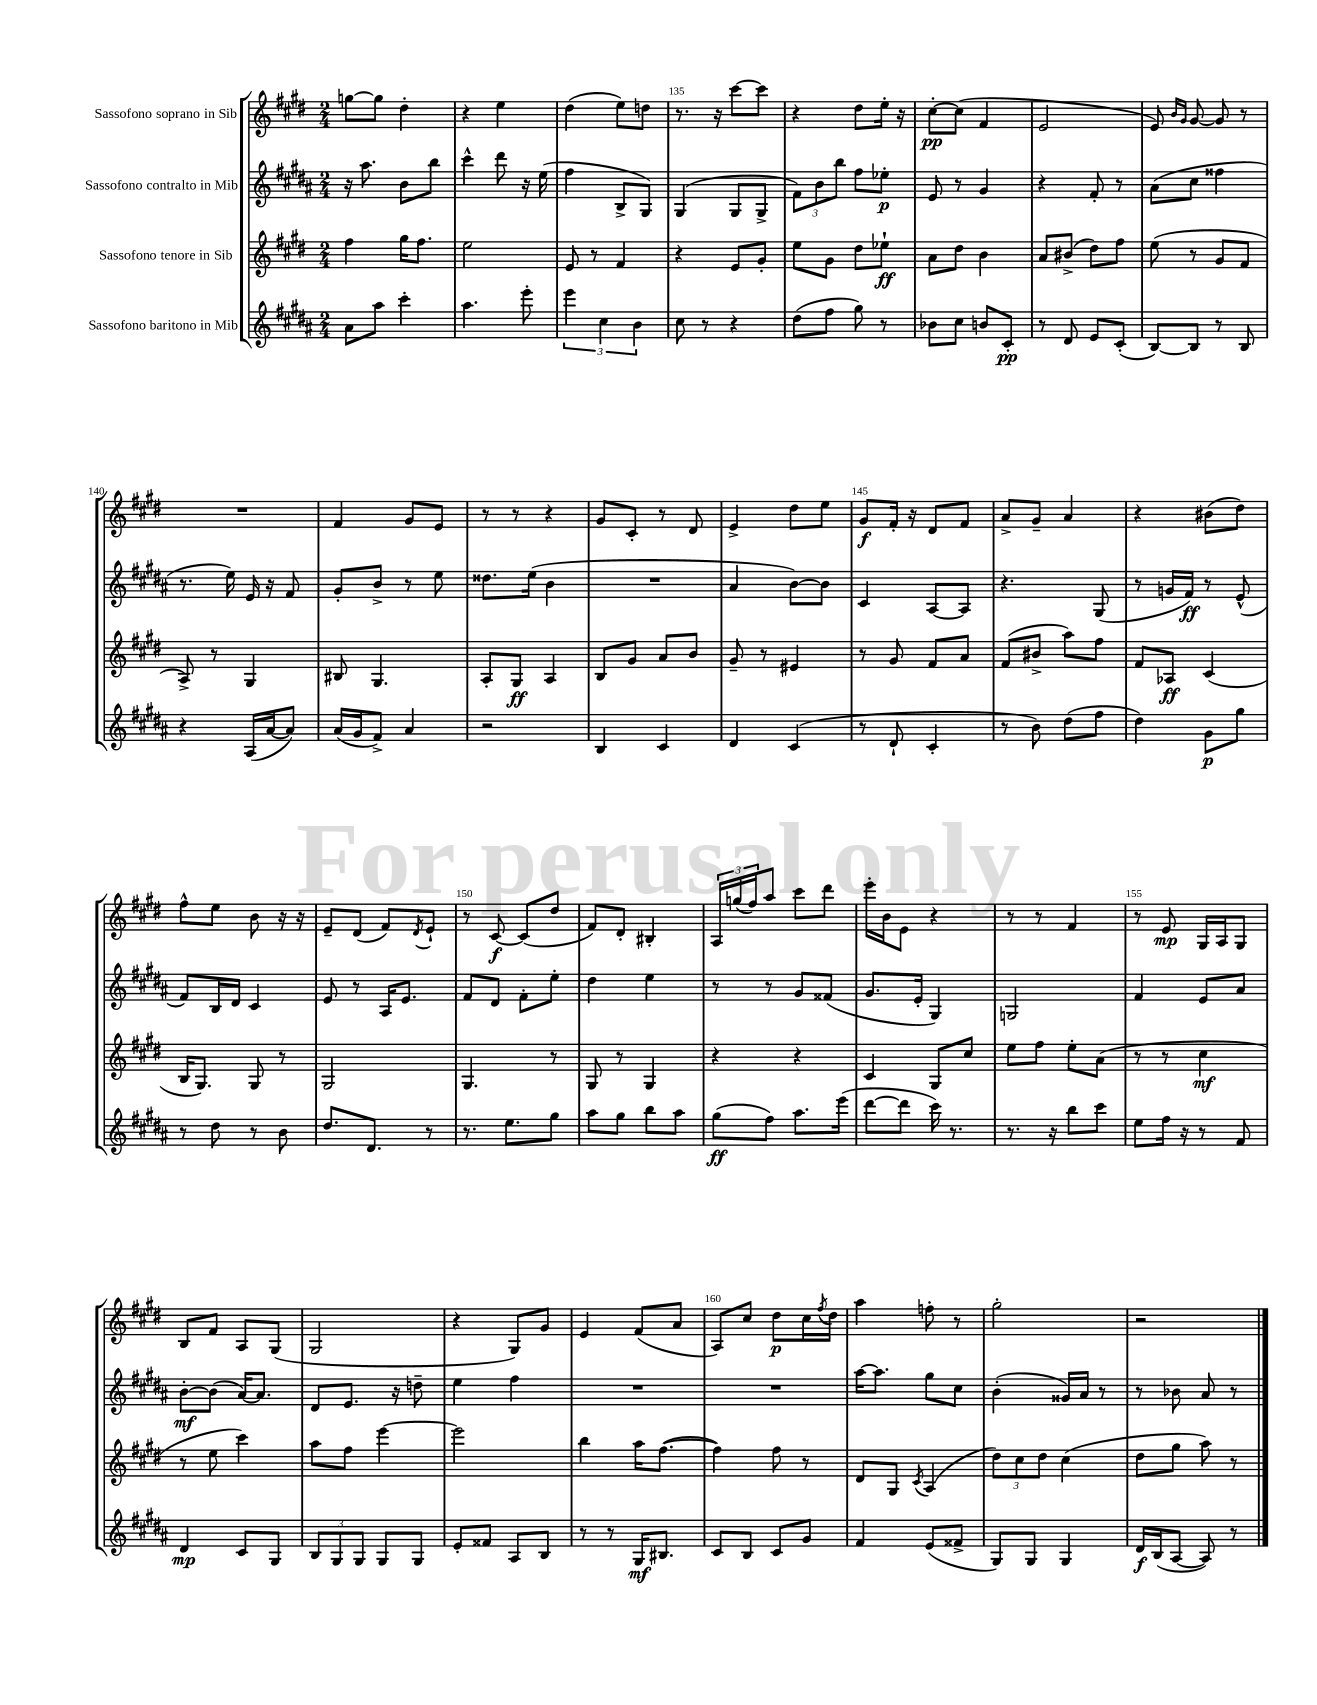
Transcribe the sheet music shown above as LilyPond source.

<<
\new StaffGroup <<
\new Staff = "s0" \with { instrumentName = "Sassofono soprano in Sib" } {
    \clef treble \key e \major \numericTimeSignature \time 2/4
    g''8~ g''8 dis''4-. |
    r4 e''4 |
    dis''4( e''8) d''8 |
    r8. r16 cis'''8~ cis'''8 |
    r4 dis''8 e''16-. r16 |
    cis''8~-.\pp cis''8( fis'4 |
    e'2 |
    e'8) \grace { b'16 gis'16 } gis'8~ gis'8 r8 |
    R2 |
    fis'4 gis'8 e'8 |
    r8 r8 r4 |
    gis'8 cis'8-. r8 dis'8 |
    e'4-> dis''8 e''8 |
    gis'8\f fis'16-. r16 dis'8 fis'8 |
    a'8-> gis'8-- a'4 |
    r4 bis'8( dis''8) |
    fis''8-^ e''8 b'8 r16 r16 |
    e'8-- dis'8( fis'8) \acciaccatura { dis'8 } e'8-! |
    r8 cis'8~\f cis'8( dis''8 |
    fis'8) dis'8-. bis4-. |
    \tuplet 3/2 { a16 g''16( fis''16) } a''8 cis'''8 dis'''8 |
    e'''16-. b'16 e'8 r4 |
    r8 r8 fis'4 |
    r8 e'8\mp gis16 a16 gis8 |
    b8 fis'8 a8 gis8( |
    gis2 |
    r4 gis8) gis'8 |
    e'4 fis'8( a'8 |
    a8) cis''8 dis''8\p cis''16 \acciaccatura { fis''8 } dis''16 |
    a''4 f''8-. r8 |
    gis''2-. |
    r2 \bar "|." |
}
\new Staff = "s1" \with { instrumentName = "Sassofono contralto in Mib" } {
    \clef treble \key b \major \numericTimeSignature \time 2/4
    r16 ais''8. b'8 b''8 |
    cis'''4-^ dis'''8 r16 e''16( |
    fis''4 b8-> gis8) |
    gis4( gis8 gis8-> |
    \tuplet 3/2 { fis'8) b'8 b''8 } fis''8 ees''8-.\p |
    e'8 r8 gis'4 |
    r4 fis'8-. r8 |
    ais'8( cis''8 fisis''4 |
    r8. e''16) e'16 r16 fis'8 |
    gis'8-. b'8-> r8 e''8 |
    disis''8. e''16( b'4 |
    R2 |
    ais'4 b'8~) b'8 |
    cis'4 ais8~ ais8 |
    r4. gis8( |
    r8 g'16 fis'16\ff) r8 e'8-^( |
    fis'8) b16 dis'16 cis'4 |
    e'8 r8 ais16 e'8. |
    fis'8 dis'8 fis'8-. e''8-. |
    dis''4 e''4 |
    r8 r8 gis'8 fisis'8( |
    gis'8. e'16-. gis4) |
    g2 |
    fis'4 e'8 ais'8 |
    b'8~-.\mf b'8( ais'16~) ais'8. |
    dis'8 e'8. r16 d''8-- |
    e''4 fis''4 |
    R2 |
    R2 |
    ais''16~ ais''8. gis''8 cis''8 |
    b'4-.( gisis'16) ais'16 r8 |
    r8 bes'8 ais'8 r8 \bar "|." |
}
\new Staff = "s2" \with { instrumentName = "Sassofono tenore in Sib" } {
    \clef treble \key e \major \numericTimeSignature \time 2/4
    fis''4 gis''16 fis''8. |
    e''2 |
    e'8 r8 fis'4 |
    r4 e'8 gis'8-. |
    e''8 gis'8 dis''8 ees''8-!\ff |
    a'8 dis''8 b'4 |
    a'8 bis'8->( dis''8) fis''8 |
    e''8( r8 gis'8 fis'8 |
    a8->) r8 gis4 |
    bis8 gis4. |
    a8-. gis8\ff a4 |
    b8 gis'8 a'8 b'8 |
    gis'8-- r8 eis'4 |
    r8 gis'8 fis'8 a'8 |
    fis'8( bis'8-> a''8) fis''8 |
    fis'8 aes8\ff cis'4( |
    b16 gis8.) gis8 r8 |
    gis2 |
    gis4. r8 |
    gis8 r8 gis4 |
    r4 r4 |
    cis'4 gis8 cis''8 |
    e''8 fis''8 e''8-. a'8( |
    r8 r8 cis''4\mf |
    r8 e''8 cis'''4) |
    a''8 fis''8 e'''4~ |
    e'''2 |
    b''4 a''16 fis''8.~( |
    fis''4) fis''8 r8 |
    dis'8 gis8 \acciaccatura { cis'8 } a4( |
    \tuplet 3/2 { dis''8) cis''8 dis''8 } cis''4( |
    dis''8 gis''8 a''8) r8 \bar "|." |
}
\new Staff = "s3" \with { instrumentName = "Sassofono baritono in Mib" } {
    \clef treble \key b \major \numericTimeSignature \time 2/4
    ais'8 ais''8 cis'''4-. |
    ais''4. e'''8-. |
    \tuplet 3/2 { e'''4 cis''4 b'4 } |
    cis''8 r8 r4 |
    dis''8( fis''8 gis''8) r8 |
    bes'8 cis''8 b'8 cis'8-.\pp |
    r8 dis'8 e'8 cis'8-.( |
    b8~) b8 r8 b8 |
    r4 ais16( ais'16~ ais'8) |
    ais'16( gis'16 fis'8->) ais'4 |
    r2 |
    b4 cis'4 |
    dis'4 cis'4( |
    r8 dis'8-! cis'4-. |
    r8 b'8) dis''8( fis''8 |
    dis''4) gis'8\p gis''8 |
    r8 dis''8 r8 b'8 |
    dis''8. dis'8. r8 |
    r8. e''8. gis''8 |
    ais''8 gis''8 b''8 ais''8 |
    gis''8\ff( fis''8) ais''8. e'''16( |
    dis'''8~ dis'''8 cis'''16) r8. |
    r8. r16 b''8 cis'''8 |
    e''8 fis''16 r16 r8 fis'8 |
    dis'4\mp cis'8 gis8 |
    \tuplet 3/2 { b8 gis8 gis8 } gis8 gis8 |
    e'8-. fisis'8 ais8 b8 |
    r8 r8 gis16\mf bis8. |
    cis'8 b8 cis'8 gis'8 |
    fis'4 e'8( fisis'8-> |
    gis8) gis8 gis4 |
    dis'16\f b16( ais8~ ais8) r8 \bar "|." |
}
>>
>>
\layout { \context { \Score currentBarNumber = #132 \override BarNumber.break-visibility = ##(#f #t #t) barNumberVisibility = #(every-nth-bar-number-visible 5) } }
